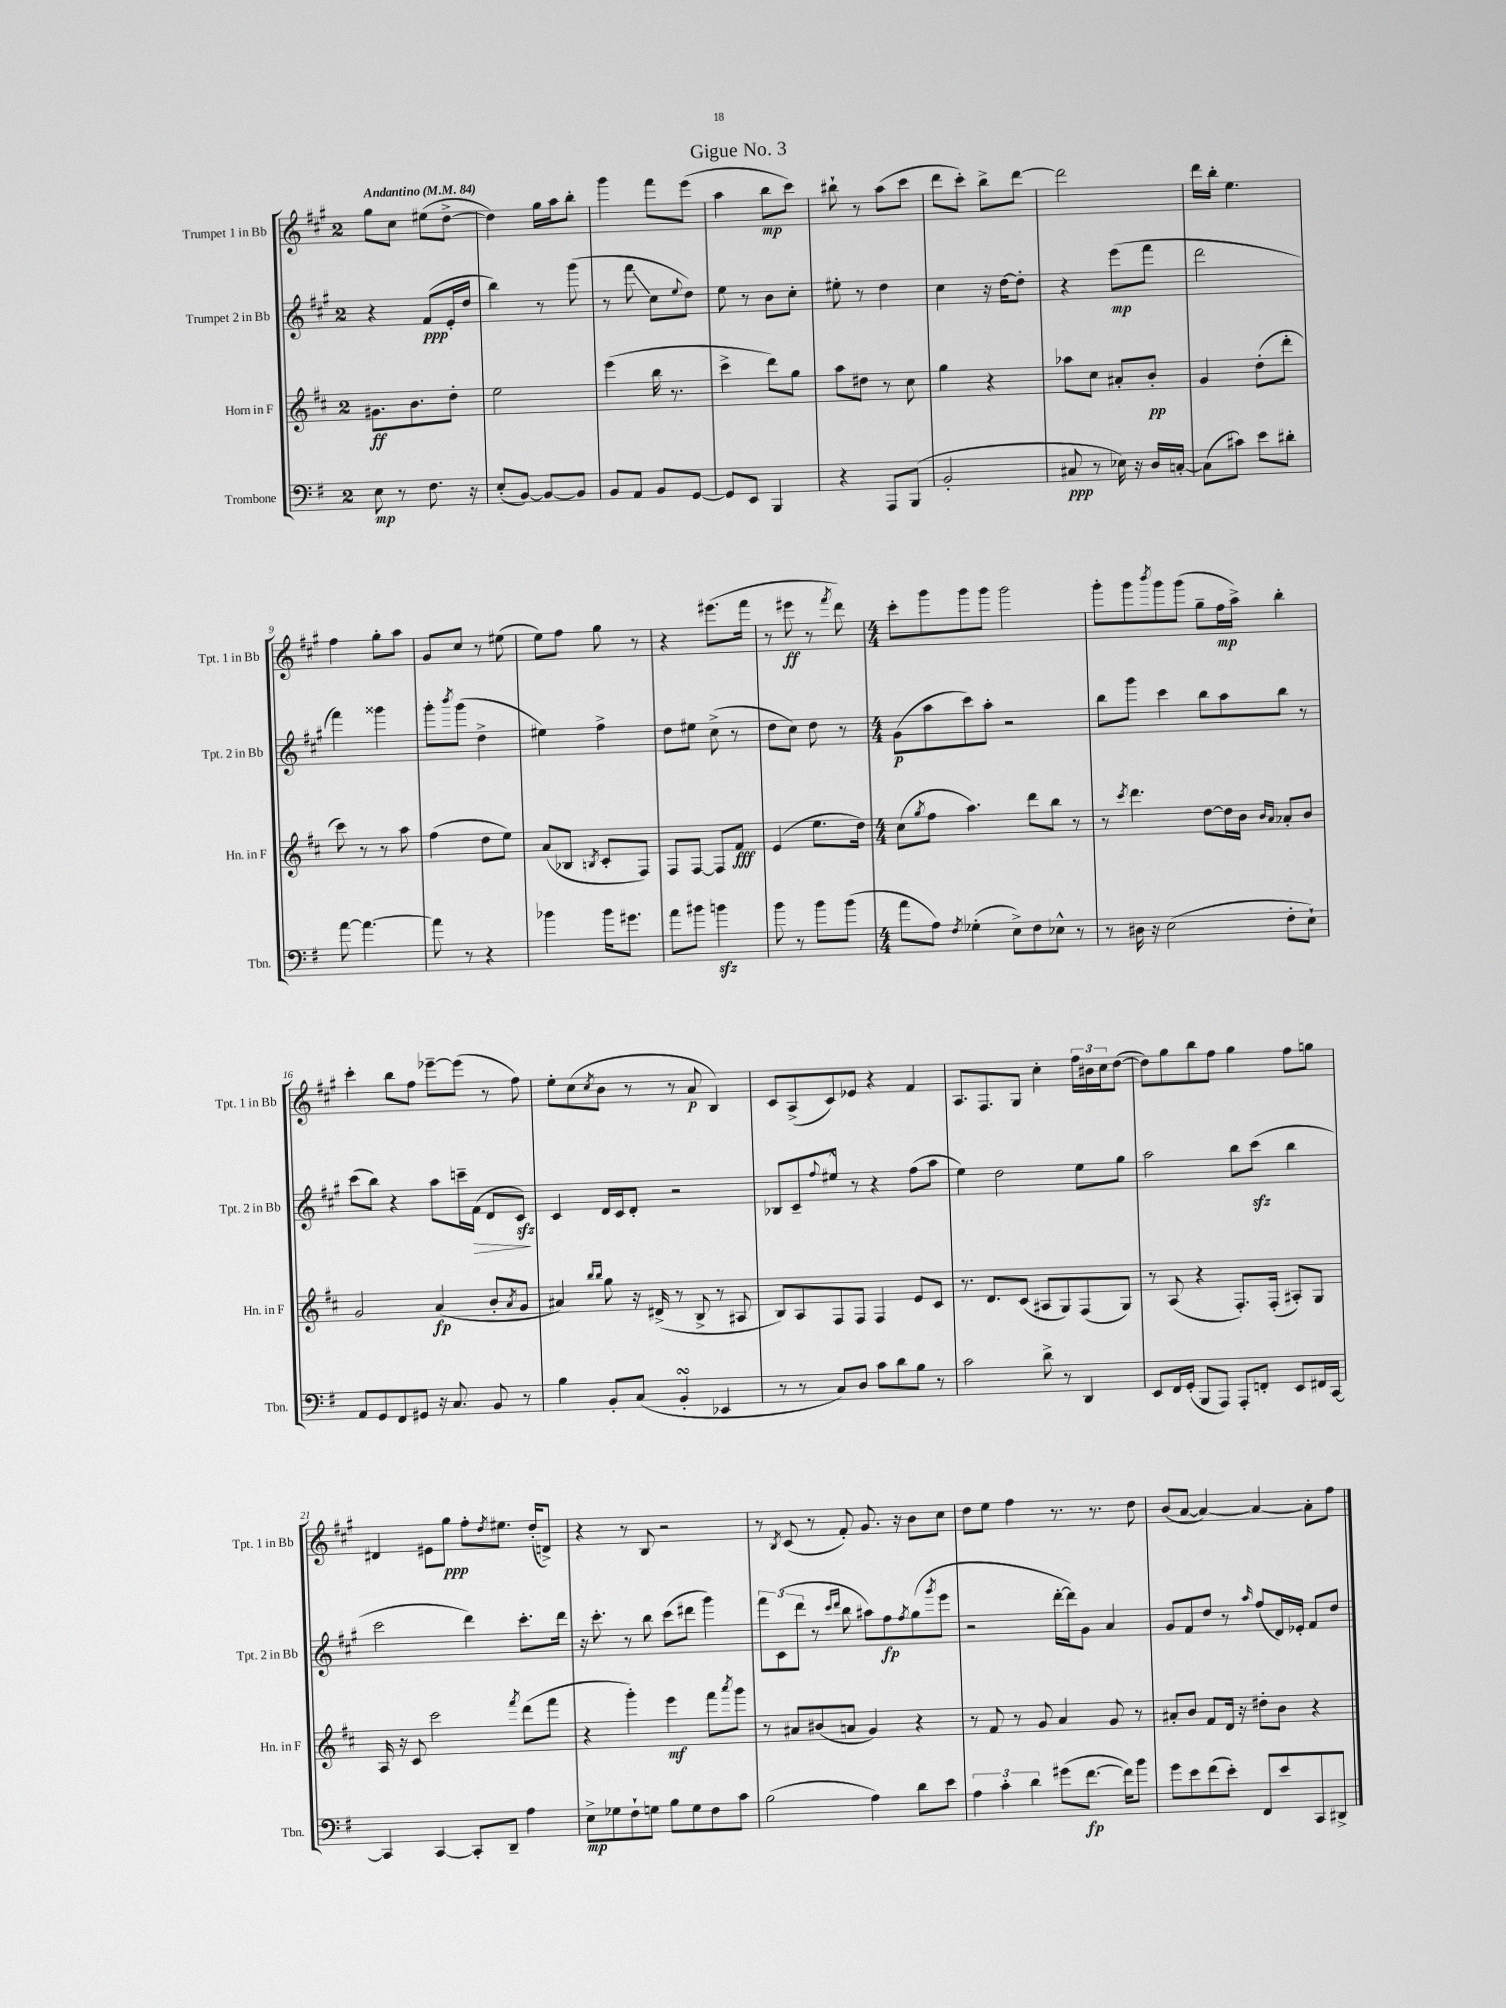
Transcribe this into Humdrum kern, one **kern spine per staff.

**kern	**kern	**kern	**kern
*staff4	*staff3	*staff2	*staff1
*clefF4	*clefG2	*clefG2	*clefG2
*k[f#]	*k[f#c#]	*k[f#c#g#]	*k[f#c#g#]
*M2/4	*M2/4	*M2/4	*M2/4
*MM84	*MM84	*MM84	*MM84
8E	8.g#	4r	8gg#
8r	.	.	8cc#
.	8.b	.	.
8.F#	.	(8f#	(8ee#
.	8dd'	16e'	[8dd^
16r	.	16dd	.
=	=	=	=
(8E'	2ee	4bb)	4dd])
[8BB)	.	.	.
8BB_	.	8r	16gg#
.	.	.	16aa
8BB]	.	(8ggg#	8bb'
=	=	=	=
8BB	(4eee	8r	4ggg#
8AA	.	8fff#	.
8BB	16bb	8cc#	8fff#
.	8.r	.	.
.	.	8qqee	.
[8GG	.	8dd)	(8eee
=	=	=	=
8GG]	4ccc#^	8ee	4aa
8EE	.	8r	.
4BBB	8ddd)	8b	8bb
.	8gg	8cc#'	8ccc#)
=	=	=	=
4r	8aa	8ee#'	8bb#`
.	8dd#	8r	8r
8AAA	8r	4dd	(8aa
(8BBB	8cc#	.	8ccc#
=	=	=	=
2BB'	4gg	4cc#	8ddd
.	.	.	8ccc#')
.	4r	16r	8bb^
.	.	[16dd	.
.	.	8dd']	[8ddd
=	=	=	=
8C#	8aa-	4r	2ddd]
8r	8cc#	.	.
16E-)	8a#'	(8eee	.
16r	.	.	.
16D	8b'	8fff#	.
[16C'	.	.	.
=	=	=	=
(8C]	4g	2ddd	16ddd
.	.	.	16bb'
8c#)	.	.	4.ee
8e	(8dd'	.	.
8d#'	8ddd'	.	.
=	=	=	=
[8a	8ccc#)	4fff#)	4ff#
4.a_	8r	.	.
.	8r	4ggg##	8gg#'
.	8aa	.	8aa
=	=	=	=
8a]	(4ff#	8ggg#'	8g#
.	.	8qbbb	.
8r	.	(8ggg#	8cc#
4r	8dd	4dd^	8r
.	8ee)	.	(8ee#
=	=	=	=
4b-	(8a	4ee#)	8ee)
.	8B-	.	8ff#
.	8qB	.	.
16b-	8c#'	4ff#^	8gg#
8.g#	.	.	.
.	8F#)	.	8r
=	=	=	=
8a	8F#	8dd	4r
8b#	[8F#	8ee#	.
4b	8F#]	(8cc#^	(8.eee#
.	8f#	8r	.
.	.	.	16fff#
=	=	=	=
8b	(4e	8dd	8r
8r	.	8cc#)	8eee#
8b	8.ee	8dd	8r
.	.	.	8qfff#
(8b	.	8r	8ddd)
.	16dd)	.	.
=	=	=	=
*M4/4	*M4/4	*M4/4	*M4/4
8a	(8cc#	(8g#	8ccc#'
.	8qgg	.	.
8A)	8ff#	8aa	8ggg#
8qF#	.	.	.
(4G-'	4.aa)	8ccc#)	8ggg#
.	.	8aa'	8ggg#
8E^)	.	2r	2ggg#
8F#	8ddd	.	.
8E-^^	8bb	.	.
8r	8r	.	.
=	=	=	=
8r	8r	8bb	8ggg#'
.	8qccc#	.	.
16D#	4.ddd	8ggg#	8ggg#
16r	.	.	.
.	.	.	8qbbb
(2E	.	4ccc#	8ggg#
.	.	.	(8ggg#
.	[8dd	8bb	8gg#~
.	16dd]	8aa	16ff#
.	16b	.	16aa^)
.	16qqb	.	.
.	16qqa	.	.
8F#'	8a-'	8bb	4bb'
8E`)	8b	8r	.
=	=	=	=
8AA	2g	(8ccc#	4ccc#'
8GG	.	8bb)	.
8FF#	.	4r	8bb
8GG#	.	.	8ff#
16r	(4a	8aa	[8eee-~
8.C	.	.	.
.	.	16ccc~	(8eee-]
.	.	(16f#	.
8BB	8b'	8d	8r
.	8qa	.	.
8r	8g	8c#)	8ff#)
=	=	=	=
4B	4a#)	4c#	8ee'
.	.	.	(8cc#
.	16qqbb	.	.
.	16qqbb	.	8qcc#
8BB'	8gg	16d	8b
.	.	16c#	.
(8C	16r	8d'	8r
.	(16d#^	.	.
4BB'	8r	2r	8r
.	8B^	.	8a
4EE-	8r	.	4B)
.	8A#	.	.
=	=	=	=
8r	8B)	8B-	8c#
8r	8A	8c#~	(8A^
.	.	8qqff#	.
8C)	8F#	8ee#^^	8c#)
8D	8F#	8r	8e-
8c	4F#	4r	4r
8d	.	.	.
8B	8e	(8ff#	4f#
8r	8c#	8aa	.
=	=	=	=
2c	8.r	4ee)	8.A
.	8.d	.	8.F#
.	.	2dd	.
.	(8c#	.	8G#
8d^	8A#	.	4cc#'
8r	8G)	.	.
4DD	(8F#	8ee	24ff#
.	.	.	24b#
.	.	.	24cc#
.	8G)	8gg#	([8dd
=	=	=	=
8EE	8r	2aa	8dd])
16FF#	(8A	.	8gg#
(16GG'	.	.	.
8BBB	4r	.	8bb
8AAA)	.	.	8ff#
8AAA'	8.F#')	8bb	4gg#
8FF'	.	(8ccc#	.
.	(16F#'	.	.
8EE	8A#')	4bb	8ff#
16FF#	8G	.	8gg
[16CC	.	.	.
=	=	=	=
4CC]	16A	2ccc#	4d#
.	16r	.	.
.	8c#	.	.
[4CC	2ccc#	.	8e#
.	.	.	8gg#
8CC']	.	4ddd)	8ff#'
.	.	.	8qdd
8DD~	.	.	8.ee#
.	8qfff#	.	.
4A	(8ddd	8.ccc#'	.
.	.	.	(16dd'
.	8fff#	.	8d^)
.	.	16ddd	.
=	=	=	=
8E^	4r	16r	4r
.	.	8.ccc#'	.
8G-	.	.	.
8F#`	4ggg')	8r	8r
8G	.	8bb	8B
8B	4eee	(8ccc#	2r
8G	.	8ddd#	.
8F#	8fff#	4ggg#)	.
.	8qaaa	.	.
8c	8ggg	.	.
=	=	=	=
(2B	8r	12fff#	8r
.	.	(12c#	.
.	.	.	8qB
.	8a#	.	(8c#
.	.	12ddd	.
.	(8b#	8r	8r
.	.	16qqccc#	.
.	.	16qqddd	.
.	8a	8bb	8f#')
4A)	4g)	8aa#)	8.g#
.	.	8ff#	.
.	.	.	16r
.	.	8qff#	.
8d	4r	(8gg#	8b
.	.	8qggg#	.
8e	.	8eee	8cc#
=	=	=	=
6A	8r	2r	8dd
.	8f#	.	8ee
6c'	.	.	.
.	8r	.	4ff#
6d	.	.	.
.	8g	.	.
(8g#	4a	[16ddd'	8.r
.	.	16ddd])	.
[8.f#	.	8g#	.
.	.	.	8.r
.	8g	4a	.
16f#])	.	.	.
8b	8r	.	8dd
=	=	=	=
8g	8a#'	8g#	(8b
8e	8b	8f#	[8a
(8f#	8f#	8dd	4a_)
8e')	16d	8r	.
.	16r	.	.
.	.	16qqaa	.
8FF#	8dd#'	(8ff#	4a_
8e	8b	16d)	.
.	.	16e-'	.
8CC	4r	8f#	8a']
8DD#^	.	8dd	8ff#
==	==	==	==
*-	*-	*-	*-
